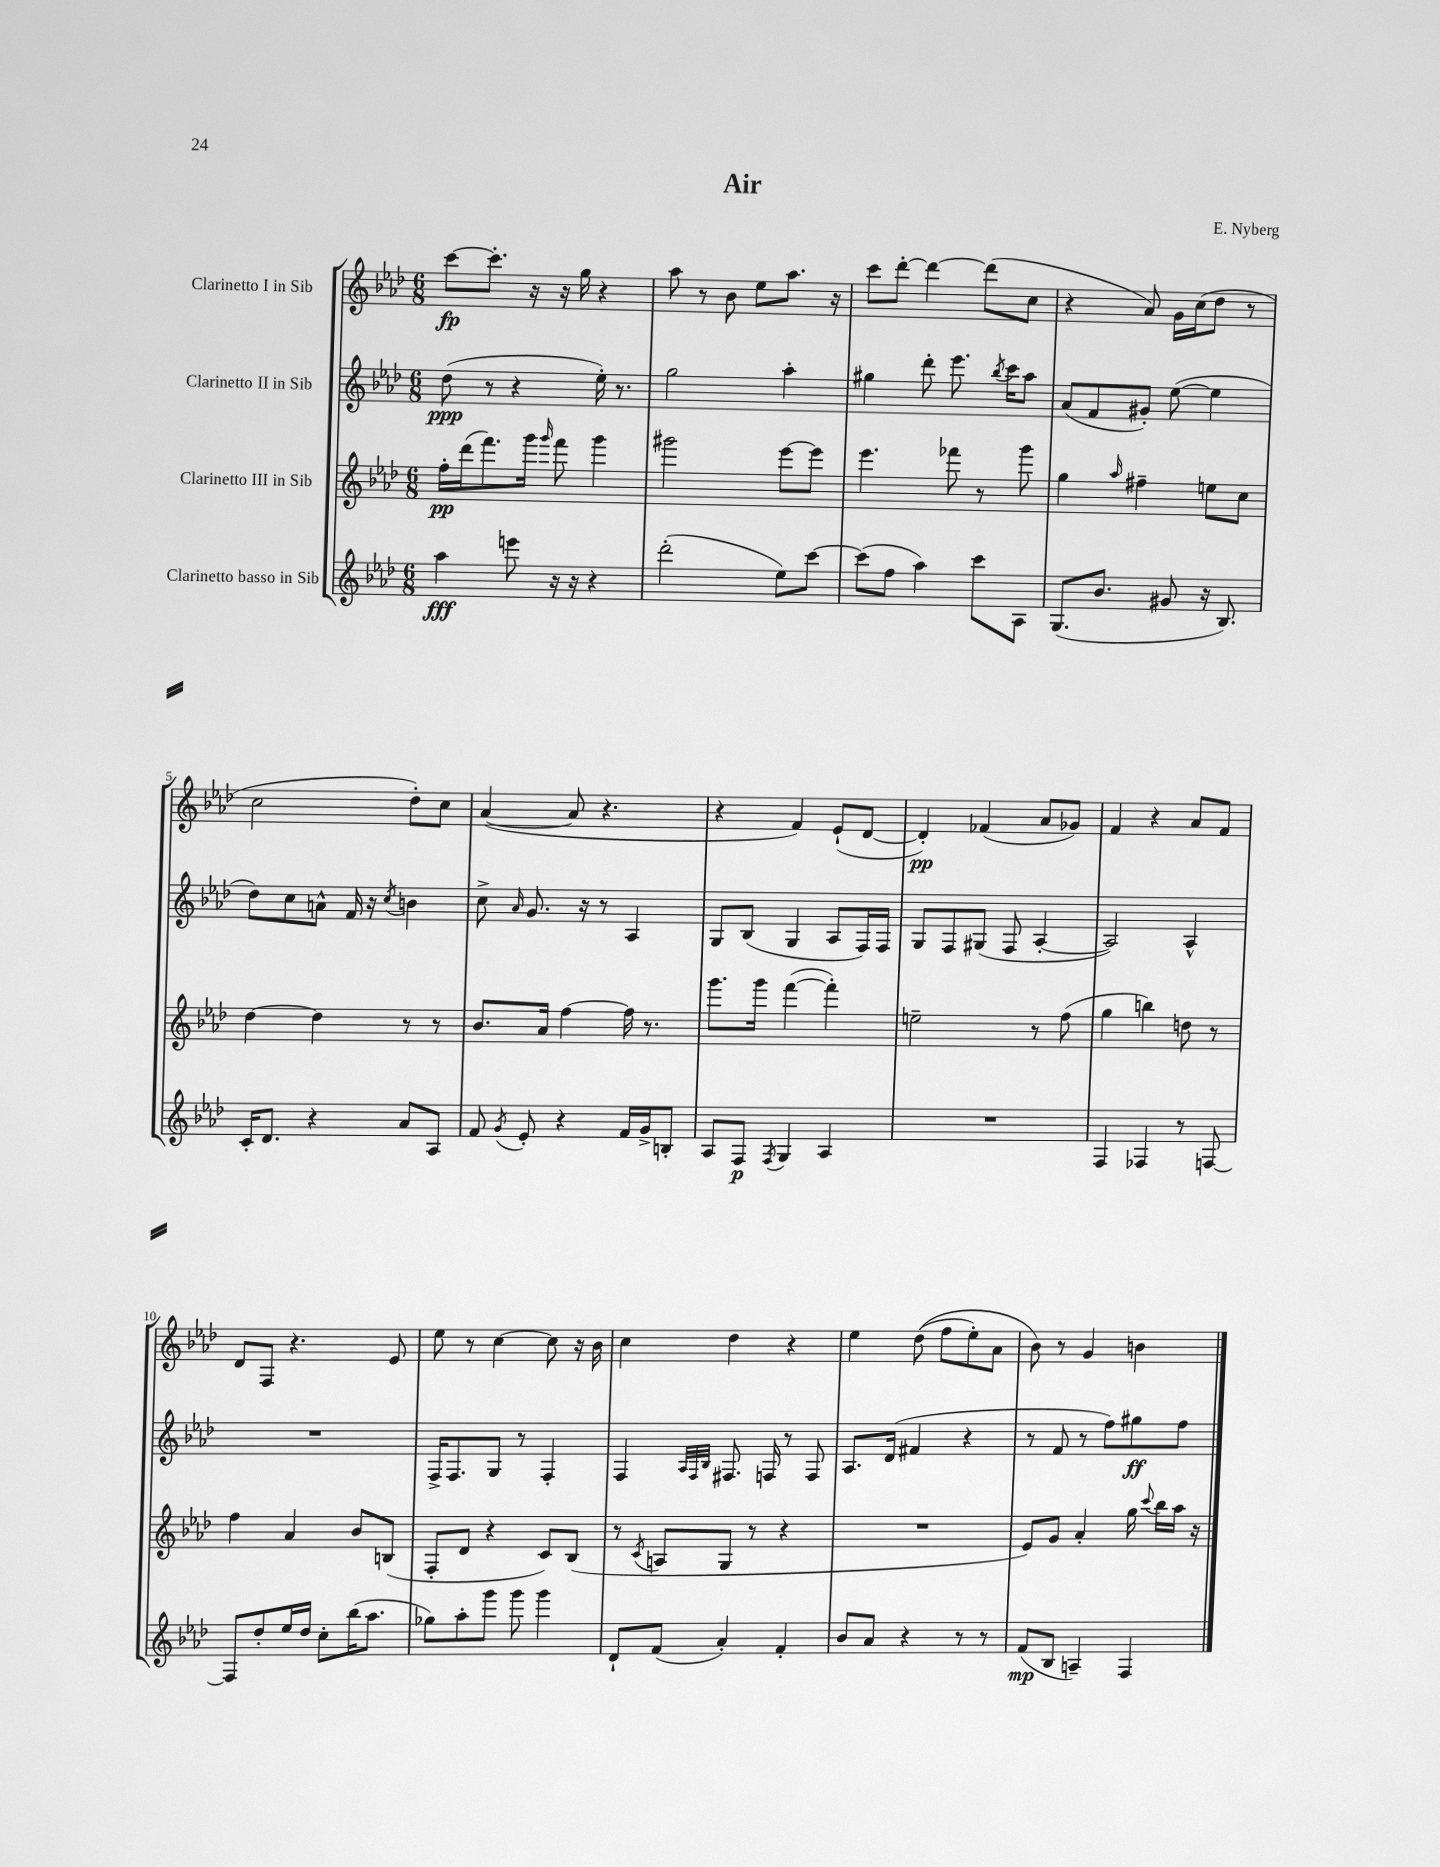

**kern	**kern	**kern	**kern
*staff4	*staff3	*staff2	*staff1
*clefG2	*clefG2	*clefG2	*clefG2
*k[b-e-a-d-]	*k[b-e-a-d-]	*k[b-e-a-d-]	*k[b-e-a-d-]
*M6/8	*M6/8	*M6/8	*M6/8
4aa-\	16ff'\LL	(8dd-\	[8ccc\L
.	(16ddd-\J	.	.
.	8.fff\)	8r	8.ccc'\]J
8eee\	.	4r	.
.	16ggg\Jk	.	16r
.	16qqggg/	.	.
16r	8fff\	.	16r
16r	.	.	16gg\
4r	4ggg\	16ee-'\)	4r
.	.	8.r	.
=	=	=	=
(2ddd-'\	2ggg#\	2gg\	8aa-\
.	.	.	8r
.	.	.	8b-\
.	.	.	8ee-\L
8ee-\L)	[8eee-\L	4aa-'\	8.aa-\J
[8ccc\J	8eee-\]J	.	.
.	.	.	16r
=	=	=	=
(8ccc\]L	4.eee-\	4gg#\	8ccc\L
8ff\J	.	.	[8ddd-'\J
4aa-\)	.	8ddd-'\	4ddd-\_
.	8fff-\	8.eee-\	.
8ccc\L	8r	.	(8ddd-\]L
.	.	8qbb-/	.
.	.	16ccc\LK	.
8A-\J	8ggg\	8aa-\J	8cc\J
=	=	=	=
(8.G/L	4gg\	(8a-/L	4r
.	.	8f/	.
8.b-/J	.	.	.
.	16qqaa-/	.	.
.	4ff#~\	8g#'/J)	8a-/)
8g#/	.	([8ee-\	16g\LL
.	.	.	(16cc\J
16r	8ee\L	4ee-\]	8dd-\J
8.B-/)	.	.	.
.	8cc\J	.	8r
=	=	=	=
16c'/LK	[4dd-\	8dd-\L)	2cc\
8.d-/J	.	.	.
.	.	8cc\	.
4r	4dd-\]	8a^^\J	.
.	.	16f/	.
.	.	16r	.
.	.	8qcc/	.
8a-/L	8r	4b\	8dd-'\L)
8A-/J	8r	.	8cc\J
=	=	=	=
8f/	8.b-/L	8cc^\	([4a-/
8qg/	.	16qqa-/	.
8e-'/	.	8.g/	.
.	16a-/Jk	.	.
4r	[4ff\	.	8a-/]
.	.	16r	.
.	.	8r	4.r
16f/LL	16ff\]	4A-/	.
16g^/J	8.r	.	.
8B'/J	.	.	.
=	=	=	=
8A-/L	8.ggg\L	8G/L	4r
8F/J	.	(8B-/J	.
.	16ggg\Jk	.	.
8qF/	.	.	.
4G/	([4fff\	4G/	4f/)
4A-/	4fff'\])	8A-/L	(8e-`/L
.	.	16F/L)	[8d-/J
.	.	16F/JJ	.
=	=	=	=
2.r	2ee~\	8G/L	4d-'/])
.	.	8F/	.
.	.	(8G#/J	(4f-/
.	.	8F/	.
.	8r	[4A-'/	8a-/L
.	(8ff\	.	8g-/J)
=	=	=	=
4F/	4gg\	2A-/])	4f/
4F-/	4bb\)	.	4r
8r	8dd\	4A-^^/	8a-/L
[8F/	8r	.	8f/J
=	=	=	=
8F/]L	4ff\	2.r	8d-/L
8dd-'/	.	.	8F/J
16ee-/L	4a-/	.	4.r
16dd-/JJ	.	.	.
8cc'\L	.	.	.
(16bb-\K	8b-/L	.	.
8.aa-\J	.	.	.
.	(8B/J	.	8e-/
=	=	=	=
8gg-\L)	8F'/L	16F^/LK	8ee-\
.	.	8.F/	.
8aa-'\	8d-/J	.	8r
8ggg\J	4r	8G/J	[4cc\
8ggg\	.	8r	.
4ggg\	8c/L)	4F'/	8cc\]
.	(8B-/J	.	16r
.	.	.	16b-\
=	=	=	=
8d-`/L	8r	4F/	4cc\
.	8qc/	.	.
(8f/J	8A/L	.	.
.	.	32qqA-/LLL	.
.	.	32qqF/	.
.	.	32qqB-/JJJ	.
4a-'/)	8G/J	8.F#/	4dd-\
.	8r	.	.
.	.	16F/	.
4f'/	4r	8r	4r
.	.	8F/	.
=	=	=	=
8b-/L	2.r	8.A-/L	4ee-\
8a-/J	.	.	.
.	.	(16d-/Jk	.
4r	.	4f#/	&((8dd-\
.	.	.	8ff\L
8r	.	4r	8ee-'\)
8r	.	.	8a-\J
=	=	=	=
(8f/L	8e-/L)	8r	8b-\&)
8B-/J	8g/J	8f/	8r
4A~/)	4a-'/	8r	4g/
.	.	8ff\L)	.
4F/	16gg\	8gg#\	4b\
.	8qqccc/	.	.
.	16bb-\LL	.	.
.	16aa-\JJ	8ff\J	.
.	16r	.	.
==	==	==	==
*-	*-	*-	*-
